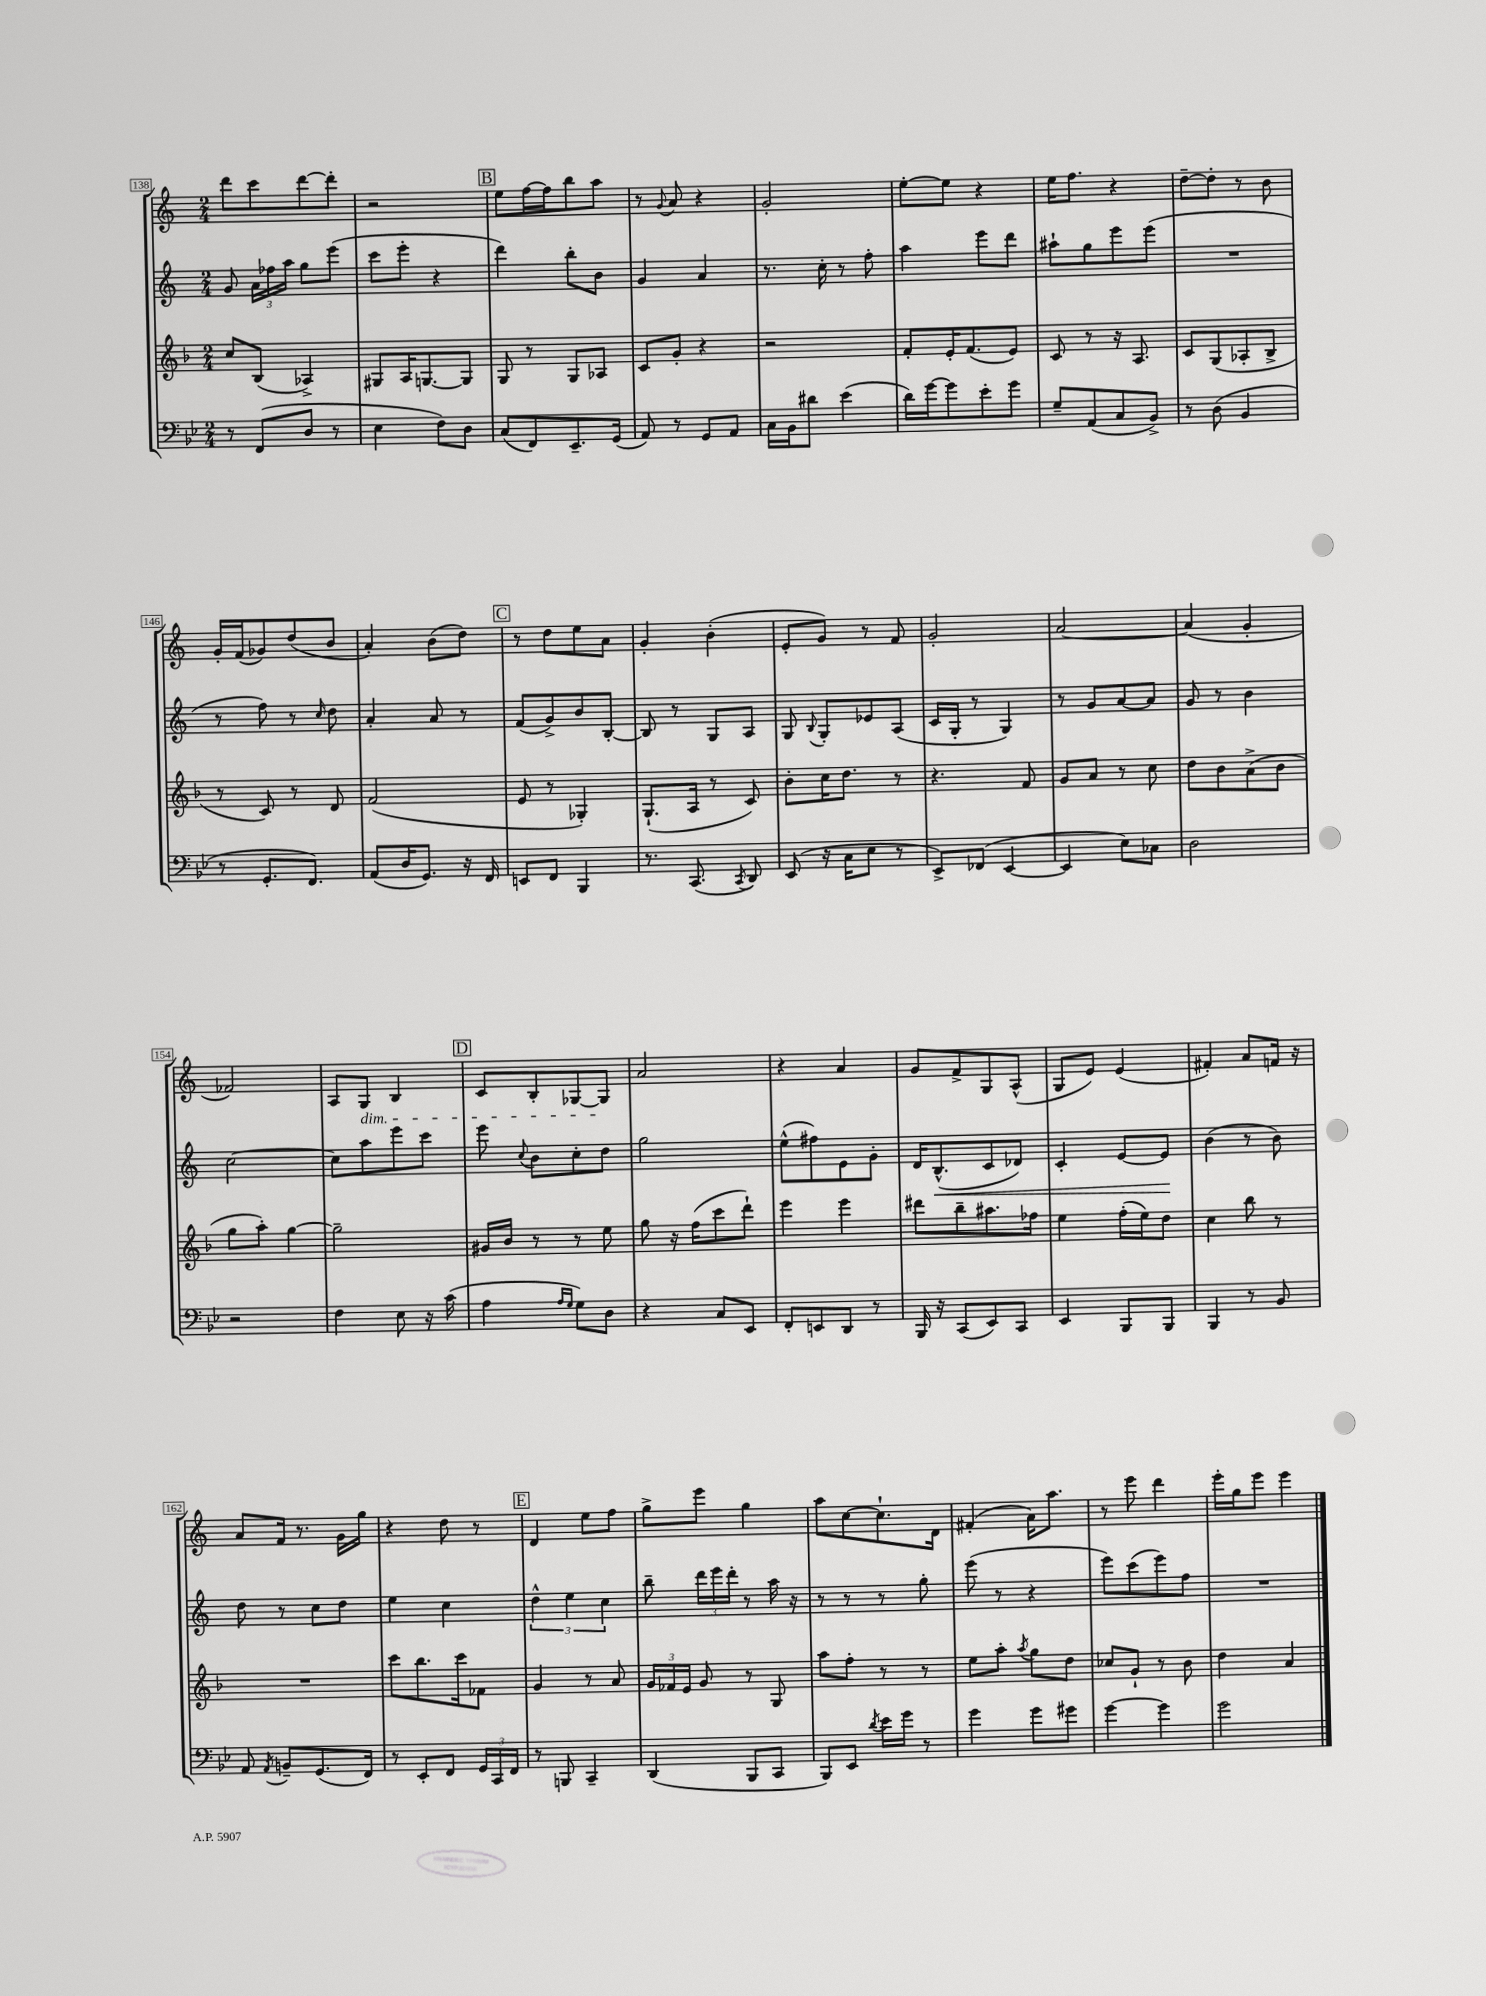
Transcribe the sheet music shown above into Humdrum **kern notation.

**kern	**kern	**kern	**kern
*staff4	*staff3	*staff2	*staff1
*clefF4	*clefG2	*clefG2	*clefG2
*k[b-e-]	*k[b-]	*k[]	*k[]
*M2/4	*M2/4	*M2/4	*M2/4
8r	8cc/L	8g/	8ddd\L
(8FF/L	(8B-/J	24a\LL	8ccc\
.	.	24ff-\	.
.	.	24aa\JJ	.
8D/J	4A-^/)	8gg\L	[8ddd\
8r	.	(8eee\J	8ddd'\]J
=	=	=	=
4E-\	8G#/L	8ccc\L	2r
.	16A/K	8eee'\J	.
.	[8.G/	.	.
8F\L)	.	4r	.
8D\J	8G/]J	.	.
=	=	=	=
(8C/L	8G/	4ddd\)	8ee\L
8FF/)	8r	.	[16ff\L
.	.	.	16ff\]J
8.EE-~/	8G/L	8bb'\L	8bb\
.	8A-/J	8b\J	8aa\J
(16GG/Jk	.	.	.
=	=	=	=
8AA/)	8c/L	4g/	8r
.	.	.	8qqg/
8r	8g'/J	.	8a/
8GG/L	4r	4a/	4r
8AA/J	.	.	.
=	=	=	=
16C\LL	2r	8.r	2g'/
16BB-\J	.	.	.
8d#\J	.	.	.
.	.	16cc'\	.
(4e-\	.	8r	.
.	.	8ff'\	.
=	=	=	=
16d\LL)	8f'/L	4aa\	[8ee'\L
[16g\J	.	.	.
8g\]	16e'/K	.	8ee\]J
.	(8.f/	.	.
8e-'\	.	8eee\L	4r
8g\J	8e/J)	8ddd\J	.
=	=	=	=
8G~/L	8c/	8aa#`\L	16ee\LK
.	.	.	8.ff\J
(8AA/	8r	8gg\	.
8C/	16r	8eee\	4r
.	8.A/	.	.
8BB-^/J)	.	(8eee\J	.
=	=	=	=
8r	8c/L	2r	[8dd~\L
(8D\	(8G/	.	8dd'\]J
4BB-/	8A-'/	.	8r
.	8B-^/J	.	8b\
=	=	=	=
8r	8r	8r	16g'/LL
.	.	.	(16f/J
8.GG'/L	8c/)	8ff\)	8g-/)
.	8r	8r	(8dd/
8.FF/J)	.	.	.
.	.	16qqcc/	.
.	8d/	8dd\	8b/J
=	=	=	=
(8AA/L	(2f/	4a'/	4a'/)
16D/K	.	.	.
8.GG/J)	.	.	.
.	.	8a/	(8b\L
16r	.	8r	8dd\J)
16FF/	.	.	.
=	=	=	=
8EE/L	8e/	(8f/L	8r
8FF/J	8r	8g^/)	8dd\L
4BBB-/	4G-'/)	8b/	8ee\
.	.	[8B'/J	8a\J
=	=	=	=
8.r	(8.G`/L	8B/]	4g'/
.	.	8r	.
(8.CC/	16A/Jk	.	.
.	8r	8G/L	(4b'\
8qCC/	.	.	.
8DD/)	8c/)	8A/J	.
=	=	=	=
(8EE-/	8b-'\L	8G/	8e'/L
.	.	8qqB/	.
16r	16cc\K	8G'/L	8g/J)
16C\LK	8.dd\J	.	.
8E-\J	.	8e-/	8r
8r	8r	(8A/J	8f/
=	=	=	=
8EE-^/L)	4.r	16c/LL	2g'/
.	.	16G'/JJ	.
(8FF-/J	.	8r	.
[4EE-/	.	4G/)	.
.	8f/	.	.
=	=	=	=
4EE-/]	8g/L	8r	[2a/
.	8a/J	8g/L	.
8E-\L)	8r	[8a/	.
8C-\J	8cc\	8a/]J	.
=	=	=	=
2D\	8dd\L	8g/	(4a/]
.	8b-\	8r	.
.	(8a^\	4b\	4g'/
.	8b-\J	.	.
=	=	=	=
2r	8gg\L	[2cc\	2f-/)
.	8aa'\J)	.	.
.	[4gg\	.	.
=	=	=	=
4F\	2gg~\]	8cc\]L	8A/L
.	.	8aa\	8G/J
8E-\	.	8eee\	4B/
16r	.	8ccc\J	.
(16c\	.	.	.
=	=	=	=
4A\	16g#/LL	8eee\	8c/L
.	16b-/JJ	.	.
.	.	8qqcc/	.
.	8r	8b\L	8B'/
16qqA/LL	.	.	.
16qqG/JJ	.	.	.
8G\L)	8r	8cc'\	[8G-/
8D\J	8ee\	8dd\J	8G-/]J
=	=	=	=
4r	8gg\	2gg\	2a/
.	16r	.	.
.	(16ff\LK	.	.
8C/L	8ccc\	.	.
8EE-/J	8ddd`\J)	.	.
=	=	=	=
8FF'/L	4eee\	(8ee^^\L	4r
8EE/	.	8ff#\)	.
8DD/J	4eee\	8e\	4a/
8r	.	8g'\J	.
=	=	=	=
16BBB-/	8ddd#\L	16d/LK	8g/L
16r	.	(8.B^^/	.
(8CC/L	8bb-~\	.	8f^/
8EE-/)	8.aa#\	8c/	8G/
8CC/J	.	8d-/J)	(8A^^/J
.	16ff-\Jk	.	.
=	=	=	=
4EE-/	4ee\	4c'/	8G/L
.	.	.	8e/J)
8BBB-/L	(16ff'\LL	[8e/L	(4e/
.	16ee\J)	.	.
8BBB-/J	8dd\J	8e/]J	.
=	=	=	=
4BBB-/	4cc\	(4b\	4f#'/)
8r	8bb-\	8r	8a/L
8BB-/	8r	8b\)	16f/Jk
.	.	.	16r
=	=	=	=
8AA/	2r	8dd\	8a/L
8qAA/	.	.	.
8BB~/L	.	8r	16f/Jk
.	.	.	8.r
(8.GG/	.	8cc\L	.
.	.	8dd\J	16g\LL
16FF/Jk)	.	.	16gg\JJ
=	=	=	=
8r	8ccc\L	4ee\	4r
8EE-'/L	8.bb-\	.	.
8FF/J	.	4cc\	8dd\
.	16ccc\k	.	.
24GG/LL	8f-\J	.	8r
24CC/	.	.	.
24FF/JJ	.	.	.
=	=	=	=
8r	4g/	6dd^^\	4d/
8BBB/	.	.	.
.	.	6ee\	.
4CC~/	8r	.	8ee\L
.	.	6cc\	.
.	8a/	.	8ff\J
=	=	=	=
(4DD/	24g/LL	8bb~\	8gg^\L
.	24f-/	.	.
.	24e/JJ	.	.
.	8g/	24ddd\LL	8eee\J
.	.	24eee\	.
.	.	24ddd'\JJ	.
8BBB-/L	8r	8r	4gg\
8CC/J	8G/	16aa\	.
.	.	16r	.
=	=	=	=
8BBB-/L)	8aa\L	8r	8aa\L
8EE-/J	8ff'\J	8r	[8cc\
8qd/	.	.	.
16e-\LL	8r	8r	8.cc`\]
16g\JJ	.	.	.
8r	8r	8gg'\	.
.	.	.	16d\Jk
=	=	=	=
4g\	8ee\L	(8eee\	(4f#'/
.	8aa'\J	8r	.
.	8qaa/	.	.
8g\L	8gg\L	4r	16a\LK)
.	.	.	8.aa\J
8g#\J	8dd\J	.	.
=	=	=	=
[4g\	8cc-/L	8eee\L)	8r
.	8g`/J	(8ccc\	8eee\
4g\]	8r	8eee\)	4ddd\
.	8b-\	8ff\J	.
=	=	=	=
2g\	4dd\	2r	16eee'\LL
.	.	.	16gg\J
.	.	.	8eee\J
.	4a/	.	4eee\
==	==	==	==
*-	*-	*-	*-
